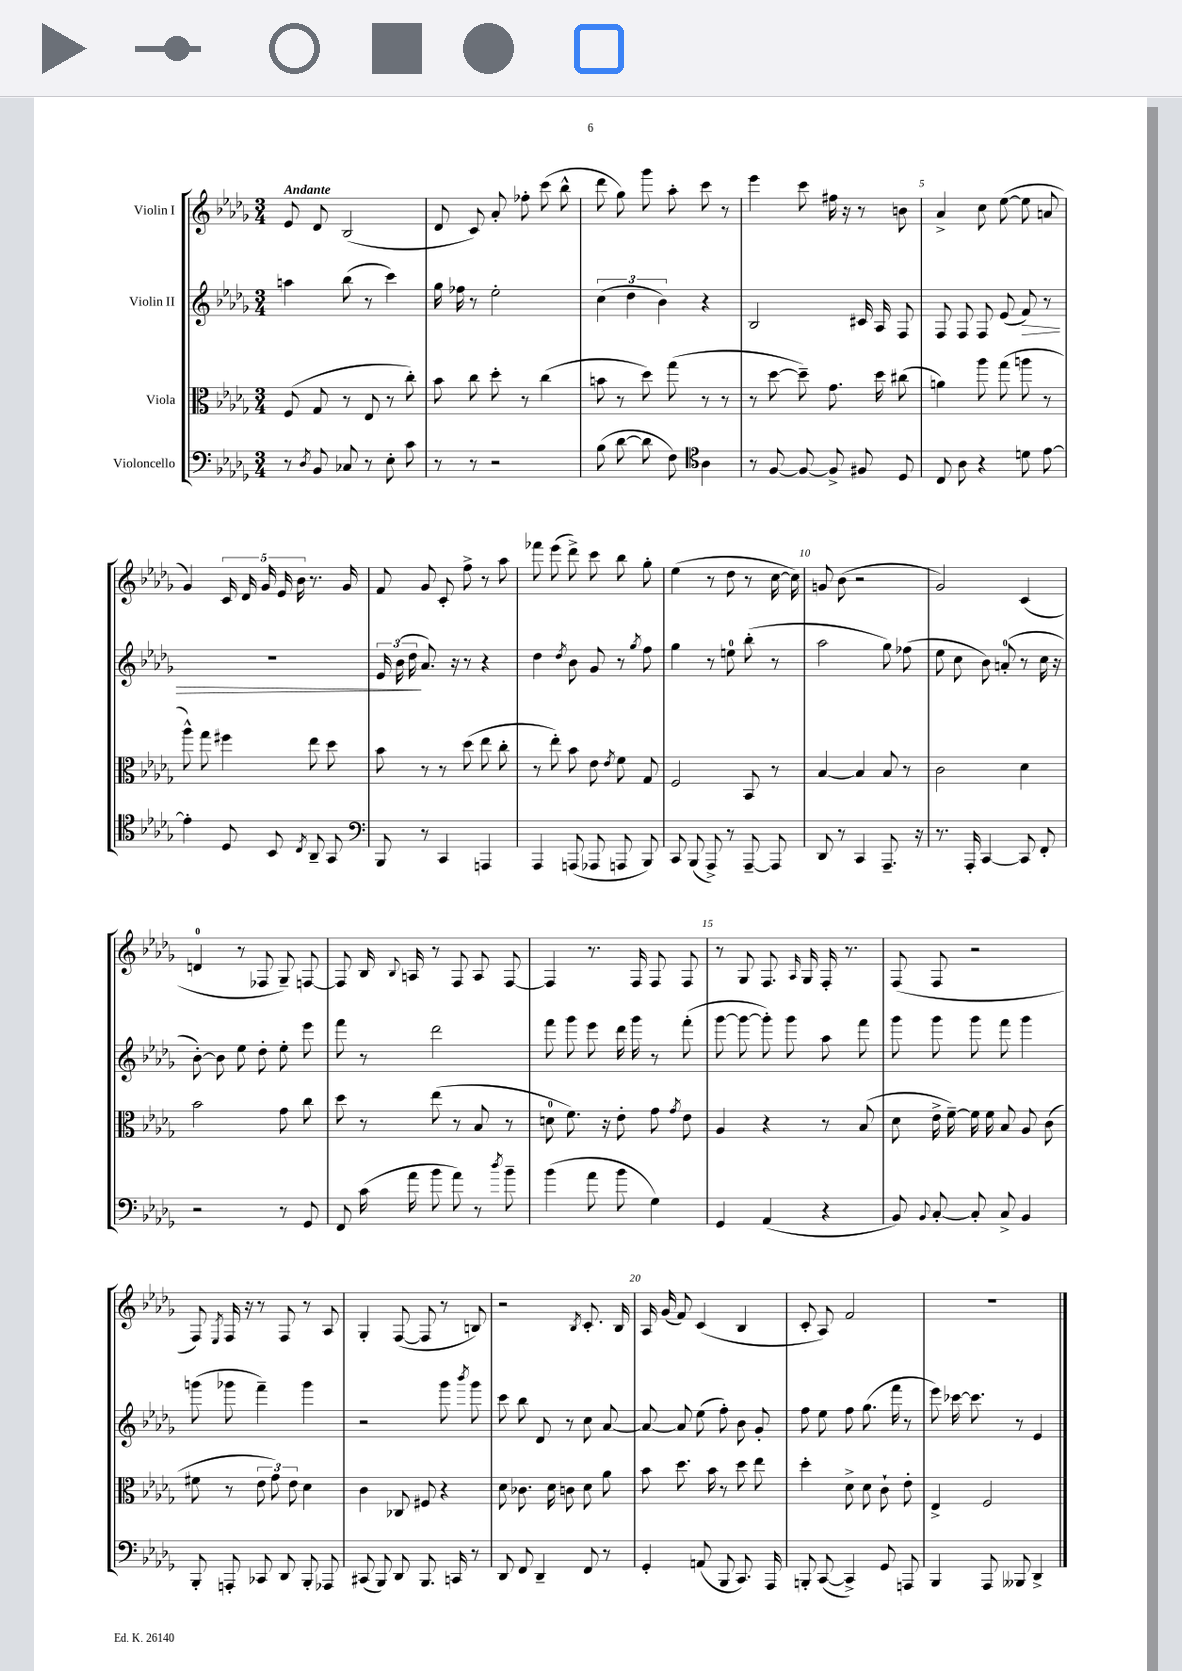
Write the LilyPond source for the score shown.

<<
\new StaffGroup <<
\new Staff = "s0" \with { instrumentName = "Violin I" } {
    \clef treble \key des \major \numericTimeSignature \time 3/4 \tempo "Andante"
    \autoBeamOff ees'8 des'8 bes2( |
    des'8 c'8) aes'8-. fes''8-. c'''8( bes''8-^ |
    des'''8 ges''8) ges'''8 aes''8-. c'''8 r8 |
    ees'''4 c'''8 fis''16 r16 r8 b'8 |
    aes'4-> c''8 ees''8~( ees''8 a'8 |
    ges'4) \tuplet 5/4 { c'16 des'16 ges'16 ees'16 bes'16 } r8. ges'16 |
    f'8 ges'8 c'8-. f''8-> r8 aes''8 |
    fes'''8 ees'''8( des'''8->) c'''8 bes''8 ges''8-. |
    ees''4( r8 des''8 r8 c''16~ c''16) |
    g'8 bes'8( r2 |
    ges'2) c'4( |
    d'4-0 r8 fes8 ges8--) f8~ |
    f8 bes16 \appoggiatura { bes8 } a16 r8 f8 a8 f8~ |
    f4 r8. f16 f8 f8 |
    r8 ges8 f8. \grace { aes16 } ges16 f16-. r8. |
    f8( f8 r2 |
    f8) \acciaccatura { ees8 } f16 r16 r8 f8 r8 aes8 |
    ges4-. f8~( f8 r8 b8) |
    r2 \acciaccatura { bes8 } c'8.-. bes16 |
    aes16 ges'16( f'8) c'4( bes4 |
    c'8-. aes8) f'2 |
    R2. \bar "|." |
}
\new Staff = "s1" \with { instrumentName = "Violin II" } {
    \clef treble \key des \major \numericTimeSignature \time 3/4
    \autoBeamOff a''4 bes''8( r8 c'''4) |
    ges''16 fes''16 r8 ees''2-. |
    \tuplet 3/2 { c''4( des''4 bes'4) } r4 |
    bes2 cis'16 aes16 f8 |
    f8 f8 f8 ees'8( f'8\>) r8 |
    R2. |
    \tuplet 3/2 { ees'16 bes'16( des''16\! } aes'8.) r16 r8 r4 |
    des''4 \acciaccatura { des''8 } bes'8 ges'8 r8 \acciaccatura { ges''8 } f''8 |
    ges''4 r8 e''8-0 bes''8-.( r8 |
    aes''2 ges''8) fes''8( |
    ees''8 c''8 bes'8) a'8-0-.( r8 c''16 r16 |
    bes'8~-.) bes'8 ees''8 des''8-. ees''8-. ees'''8 |
    f'''8 r8 des'''2 |
    f'''8 ges'''8 ees'''8 des'''16 ges'''16 r8 f'''8-.( |
    ges'''8~ ges'''8~ ges'''8-.) ges'''8 aes''8 f'''8 |
    ges'''8 ges'''8 ges'''8 f'''8 ges'''4 |
    g'''8( ges'''8 f'''4--) ges'''4 |
    r2 ges'''8 \acciaccatura { bes'''8 } ges'''8 |
    c'''8 bes''8 des'8 r8 c''8 aes'8~ |
    aes'8~ aes'8 ees''8( f''8-.) bes'8 ges'8-. |
    f''8 ees''8 f''8 ges''8.( f'''16 r8 |
    ees'''8) ces'''16~ ces'''8. r8 ees'4 \bar "|." |
}
\new Staff = "s2" \with { instrumentName = "Viola" } {
    \clef alto \key des \major \numericTimeSignature \time 3/4
    \autoBeamOff f8( ges8 r8 ees8 r8 c''8-.) |
    bes'8 c''8 des''8-. r8 c''4( |
    b'8 r8 des''8) ges''8( r8 r8 |
    r8 des''8~ des''8--) ges'8. des''16 cis''8( |
    a'4) aes''8 ges''8( a''8 r8 |
    aes''8-^) ges''8 fis''4 ees''8 des''8 |
    bes'8 r8 r8 des''8( ees''8 c''8-. |
    r8 ees''8-.) bes'8 ees'8 \acciaccatura { ees'8 } f'8 ges8 |
    f2 bes,8 r8 |
    bes4~ bes4 bes8 r8 |
    c'2 des'4 |
    bes'2 ges'8 c''8 |
    des''8 r8 ees''8( r8 bes8 r8 |
    d'8-0 f'8.) r16 ees'8-. ges'8 \acciaccatura { ges'8 } ees'8 |
    aes4 r4 r8 bes8( |
    des'8 ees'16-> f'16~--) f'16 f'16 bes8 aes8 c'8( |
    fis'8 r8 \tuplet 3/2 { ees'8 ges'8) ees'8 } des'4 |
    c'4 ces8 fis8 r4 |
    des'8 ces'8. des'16 c'8 des'8 aes'8 |
    bes'8 des''8. bes'16 r8 des''8 ees''8 |
    des''4-. des'8-> des'8 c'8-! ees'8-. |
    ees4-> f2 \bar "|." |
}
\new Staff = "s3" \with { instrumentName = "Violoncello" } {
    \clef bass \key des \major \numericTimeSignature \time 3/4
    \autoBeamOff r8 \acciaccatura { des8 } bes,8 ces8 r8 ees8-. c'8 |
    r8 r8 r2 |
    bes8( des'8~ des'8 f8) \clef tenor aes4 |
    r8 f8~ f8~ f8-> fis8 des8 |
    c8 aes8 r4 d'8 ees'8~ |
    ees'4-. des8 bes,8 \acciaccatura { c8 } aes,8-- ges,8 |
    \clef bass bes,,8 r8 c,4 a,,4 |
    aes,,4 a,,8( aes,,8 a,,8 bes,,8) |
    c,8 bes,,8( aes,,8->) r8 aes,,8~-- aes,,8 |
    des,8 r8 c,4 aes,,8.-- r16 |
    r8. aes,,16-. c,4~ c,8 f,8-. |
    r2 r8 ges,8 |
    f,8 c'16( aes'16 bes'8 aes'8) r8 \acciaccatura { des''8 } bes'8-- |
    bes'4( aes'8 bes'8 ges4) |
    ges,4 aes,4( r4 |
    bes,8) \appoggiatura { bes,8 } c8~-. c8-. c8-> bes,4 |
    bes,,8-. a,,8-. ces,8 des,8 bes,,8-. aes,,8 |
    cis,8( bes,,8) des,8 bes,,8. c,16 r8 |
    des,8 f,8 des,4-- f,8 r8 |
    ges,4-. a,8( bes,,8 c,8.) aes,,16 |
    b,,8-. c,8~( c,4->) ges,8 a,,8 |
    bes,,4 aes,,8 beses,,8 des,4-> \bar "|." |
}
>>
>>
\layout { \context { \Score \override BarNumber.break-visibility = ##(#f #t #t) barNumberVisibility = #(every-nth-bar-number-visible 5) } }
